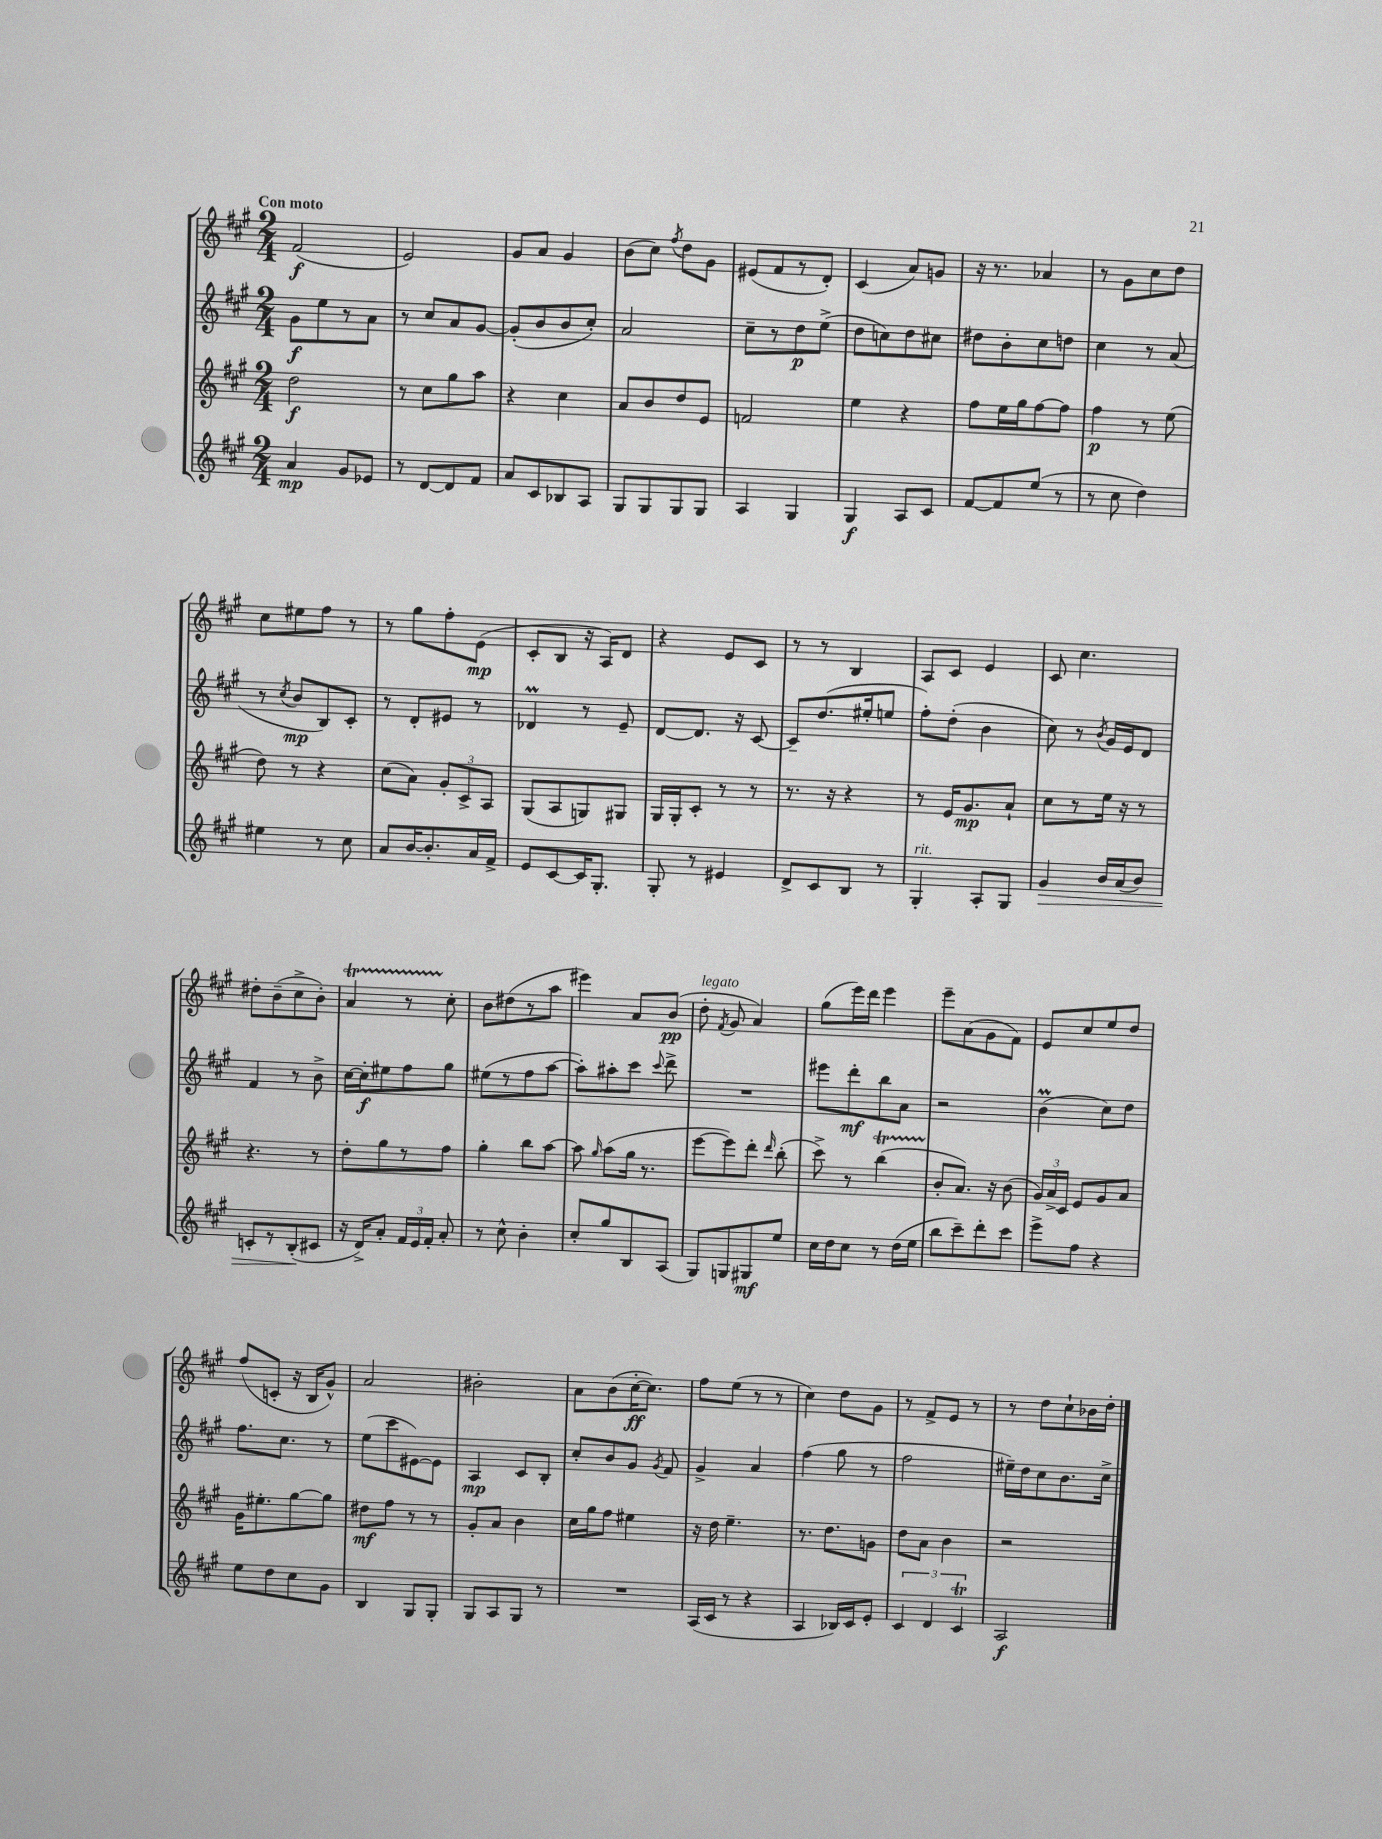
<<
\new StaffGroup <<
\new Staff = "s0" {
    \clef treble \key a \major \numericTimeSignature \time 2/4 \tempo "Con moto"
    \autoBeamOff fis'2\f( |
    e'2) |
    gis'8[ a'8] gis'4 |
    b'8[( cis''8]) \acciaccatura { fis''8 } d''8[ gis'8] |
    eis'8[( fis'8 r8 d'8]-.) |
    cis'4( a'8[) g'8] |
    r16 r8. aes'4 |
    r8 gis'8[ cis''8 d''8] |
    cis''8[ eis''8 fis''8] r8 |
    r8 gis''8[ fis''8-. e'8]\mp( |
    cis'8[-. b8] r16 a16[) d'8] |
    r4 e'8[ cis'8] |
    r8 r8 b4 |
    a8[ cis'8] e'4 |
    cis'8 cis''4. |
    dis''8[-. b'8--( cis''8-> b'8]-.) |
    a'4\startTrillSpan r8 cis''8-.\stopTrillSpan |
    b'8[ dis''8( r8 a''8] |
    eis'''4) a'8[ b'8]\pp( |
    d''8-.^\markup { \italic "legato" } \acciaccatura { fis'8 } gis'8 a'4) |
    gis''8[( e'''16) d'''16] e'''4 |
    e'''8[-- a'8( gis'8 fis'8]) |
    e'8[ cis''8 e''8 d''8] |
    fis''8[( c'8]-. r16 b16[ gis'8]-^) |
    a'2 |
    bis'2-. |
    a'8[ b'8( cis''16~-.\ff cis''8.]) |
    fis''8[ e''8]( r8 r8 |
    cis''4) d''8[ gis'8] |
    r8 fis'8[-> e'8] r8 |
    r8 d''8[ cis''8-! bes'16 d''16]-. \bar "|." |
}
\new Staff = "s1" {
    \clef treble \key a \major \numericTimeSignature \time 2/4
    \autoBeamOff gis'8[\f e''8 r8 a'8] |
    r8 cis''8[ a'8 gis'8]~ |
    gis'8[-.( b'8 b'8 cis''8]-.) |
    a'2 |
    cis''8[-- r8 d''8\p e''8]->( |
    d''8[ c''8) d''8 cis''8] |
    dis''8[ b'8-. cis''8 d''8] |
    cis''4 r8 a'8( |
    r8 \acciaccatura { cis''8 } b'8[\mp b8) cis'8]-. |
    r8 d'8[-. eis'8] r8 |
    des'4\prall r8 e'8-- |
    d'8[~ d'8.] r16 cis'8~ |
    cis'8[-- d''8.( eis''16-. e''8] |
    fis''8[-.) d''8]-.( b'4 |
    cis''8) r8 \acciaccatura { b'8 } gis'16[ e'16 d'8] |
    fis'4 r8 b'8-> |
    cis''16[~ cis''16-.\f eis''8 fis''8 gis''8] |
    eis''8[( r8 fis''8 a''8]~ |
    a''8[-.) ais''8-. cis'''8] \appoggiatura { cis'''8 } d'''8-> |
    R2 |
    eis'''8[ d'''8-.\mf b''8 a'8] |
    r2 |
    b'4\prall( cis''8[) d''8] |
    fis''8.[ cis''8.] r8 |
    e''8[( cis'''8 eis'8~) eis'8] |
    a4\mp cis'8[ b8]-. |
    cis''8[-. b'8 gis'8] \acciaccatura { gis'8 } fis'8 |
    gis'4-> a'4 |
    fis''4( gis''8 r8 |
    fis''2 |
    eis''16[--) d''16 cis''8 b'8. cis''16]-> \bar "|." |
}
\new Staff = "s2" {
    \clef treble \key a \major \numericTimeSignature \time 2/4
    \autoBeamOff d''2\f |
    r8 cis''8[ gis''8 a''8] |
    r4 cis''4 |
    a'8[ b'8 d''8 e'8] |
    f'2 |
    e''4 r4 |
    fis''8[ e''16 gis''16 fis''8~ fis''8] |
    fis''4\p r8 e''8( |
    d''8) r8 r4 |
    cis''8[( a'8]) \tuplet 3/2 { gis'8[-. cis'8-> a8] } |
    gis8[( a8 g8) gis8] |
    gis16[ gis16-. cis'8]-. r8 r8 |
    r8. r16 r4 |
    r8 e'16[ gis'8.\mp a'8]-! |
    cis''8[ r8 e''16] r16 r8 |
    r4. r8 |
    d''8[-. gis''8 r8 fis''8] |
    gis''4-. b''8[ a''8]~ |
    a''8 \grace { gis''16 } a''8[( gis''16] r8. |
    e'''8[~ e'''8) d'''8]-. \grace { d'''16 } b''8-.( |
    cis'''8->) r8 b''4\startTrillSpan( |
    b'8[-.\stopTrillSpan a'8.]) r16 b'8( |
    \tuplet 3/2 { gis'16[) a'16-> cis'16] } e'8[ gis'8 a'8] |
    gis'16[ eis''8.-. gis''8~ gis''8] |
    dis''8[\mf fis''8] r8 r8 |
    gis'8[-. a'8] b'4 |
    cis''16[ gis''16 fis''8] eis''4 |
    r16 d''16 e''4.-- |
    r8. d''8.[ g'8] |
    d''8[ a'8] b'4 |
    r2 \bar "|." |
}
\new Staff = "s3" {
    \clef treble \key a \major \numericTimeSignature \time 2/4
    \autoBeamOff a'4\mp gis'8[ ees'8] |
    r8 d'8[~ d'8 fis'8] |
    a'8[ cis'8 bes8 a8] |
    gis8[ gis8 gis8 gis8] |
    a4 gis4 |
    gis4\f a8[ cis'8] |
    fis'8[~ fis'8 e''8]( r8 |
    r8 cis''8 d''4) |
    eis''4 r8 cis''8 |
    a'8[ b'16~ b'8.-. a'16 fis'16]-> |
    e'8[ cis'8~ cis'16 gis8.]-. |
    gis8-. r8 eis'4 |
    d'8[-> cis'8 b8] r8 |
    gis4-.^\markup { \italic "rit." } a8[-. gis8] |
    gis'4\> b'16[ a'16( b'8]) |
    c'8[-. r8 b8-.\!( cis'8] |
    r16 d'16[->) a'8]-. \tuplet 3/2 { fis'16[ e'16 fis'16]-. } a'8-. |
    r8 cis''8-^ b'4-. |
    cis''8[-. gis''8 b8 a8]( |
    gis8[) g8 gis8\mf e''8] |
    cis''16[ d''16 cis''8] r8 d''16[( e''16] |
    b''8[ cis'''8--) d'''8-. cis'''8] |
    e'''8[-> fis''8] r4 |
    e''8[ d''8 cis''8 gis'8] |
    b4 gis8[ gis8]-. |
    gis8[ a8 gis8] r8 |
    R2 |
    a16[( cis'16] r8 r4 |
    a4 bes16[) cis'16 e'8]-. |
    \tuplet 3/2 { cis'4 d'4 cis'4\trill } |
    a2\f \bar "|." |
}
>>
>>
\layout { \context { \Score \remove "Bar_number_engraver" } }
